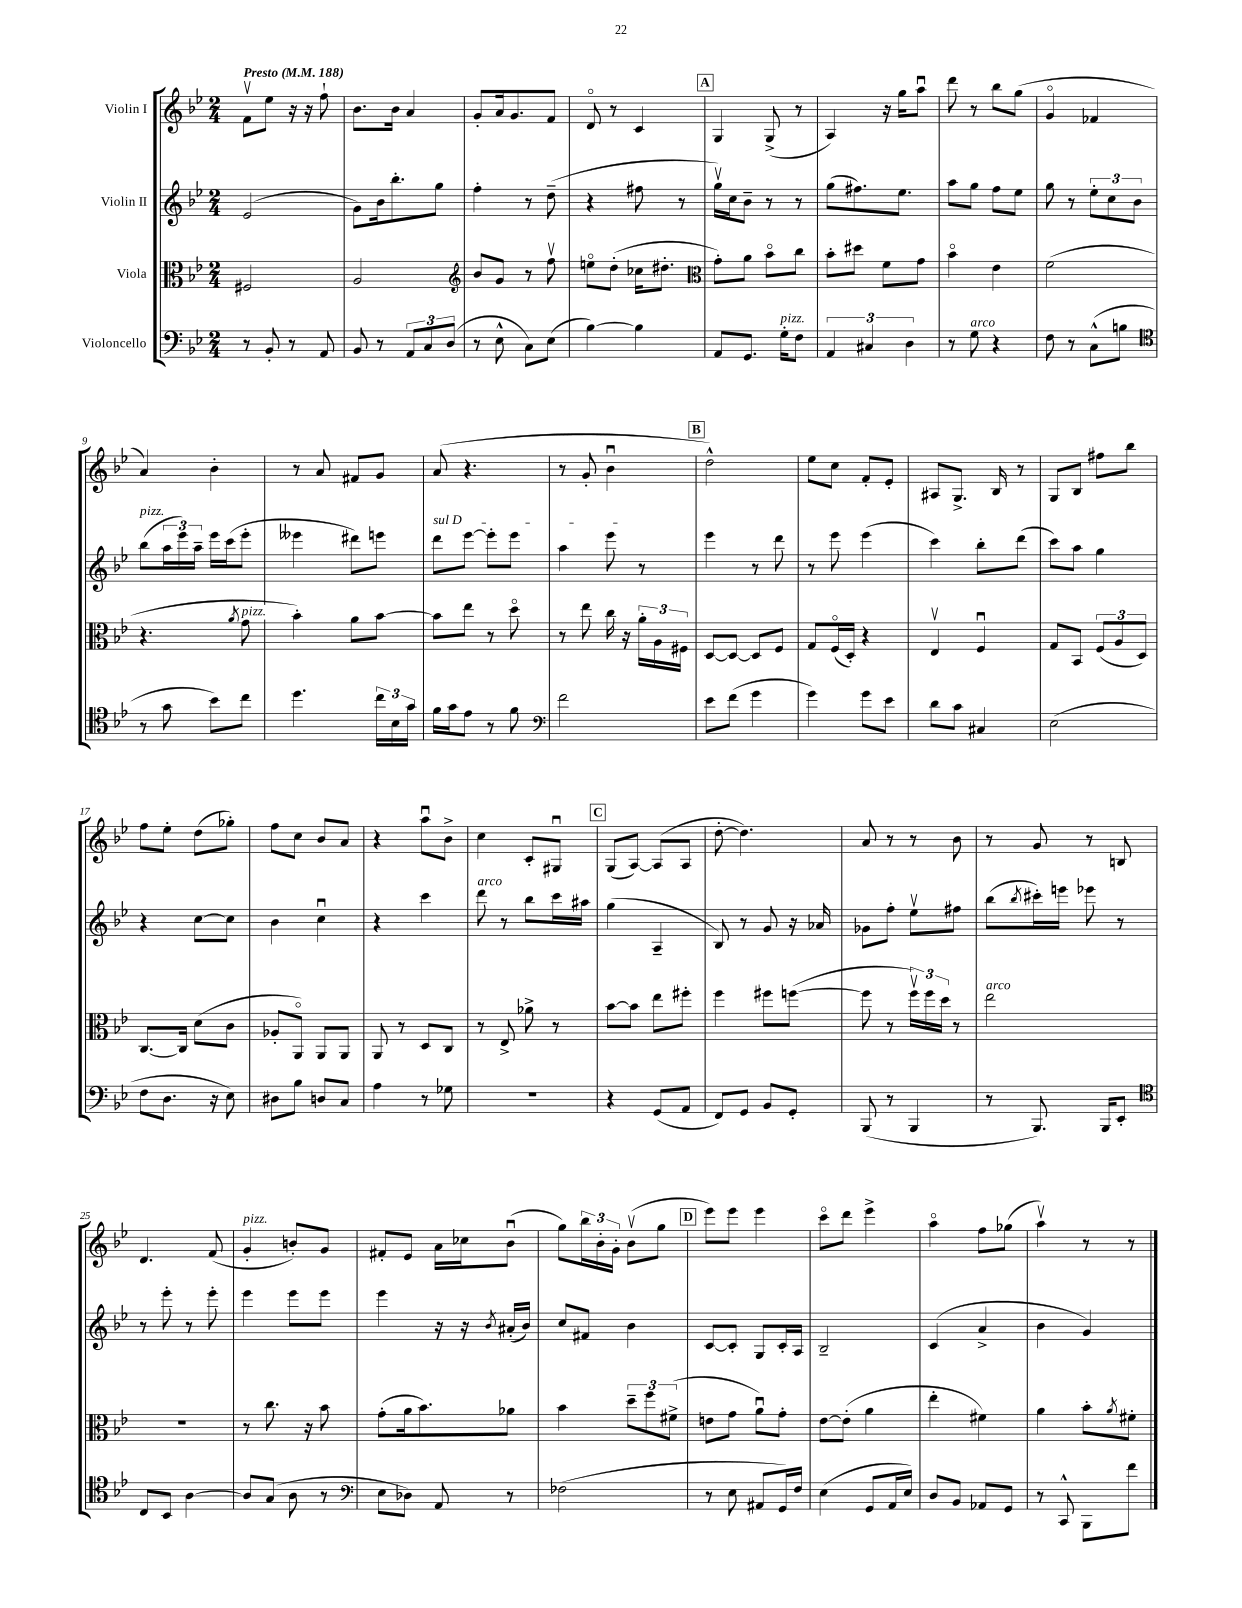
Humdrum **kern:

**kern	**kern	**kern	**kern
*staff4	*staff3	*staff2	*staff1
*clefF4	*clefC3	*clefG2	*clefG2
*k[b-e-]	*k[b-e-]	*k[b-e-]	*k[b-e-]
*M2/4	*M2/4	*M2/4	*M2/4
*MM188	*MM188	*MM188	*MM188
8r	2F#	(2e-	8fv
8BB-'	.	.	8ee-
8r	.	.	16r
.	.	.	16r
8AA	.	.	8ff`
=	=	=	=
8BB-	2A	8g)	8.b-
8r	.	16b-	.
.	.	8.bb-'	16b-
12AA	.	.	4a
12C	.	.	.
.	.	8gg	.
(12D	.	.	.
=	=	=	=
*	*clefG2	*	*
8r	8b-	4ff'	8g'
8E-^^	8g	.	16a
.	.	.	8.g
8C)	8r	8r	.
(8E-	8ffv	(8dd~	8f
=	=	=	=
[4B-)	8eeo	4r	8do
.	(8dd'	.	8r
4B-]	16cc-	8ff#	4c
.	8.dd#'	.	.
.	.	8r	.
=	=	=	=
*	*clefC3	*	*
8AA	8g')	16ggv)	4G
.	.	16cc	.
8.GG	8a	8b-~	.
.	8b-o	8r	(8G^
16G'	.	.	.
8F	8cc	8r	8r
=	=	=	=
6AA	8b-'	(8gg	4A)
.	8dd#	8.ff#)	.
6C#	.	.	.
.	8f	.	16r
.	.	8.ee-	16gg
6D	.	.	.
.	8g	.	8aau
=	=	=	=
8r	4b-o	8aa	8ddd
8G	.	8gg	8r
4r	4e-	8ff	8bb-
.	.	8ee-	(8gg
=	=	=	=
8F	(2f	8gg	4go
8r	.	8r	.
(8C^^	.	12ee-'	4f-
.	.	12cc	.
8B	.	.	.
.	.	12b-	.
=	=	=	=
*clefC4	*	*	*
8r	4.r	(8bb-	4a)
8g	.	24aa	.
.	.	24eee-)	.
.	.	24aa~	.
8b-)	.	16eee-	4b-'
.	.	(16ccc	.
.	8qa	.	.
8cc	8g	8eee-'	.
=	=	=	=
4.dd	4b-')	4eee--	8r
.	.	.	8a
.	8a	8ddd#)	8f#
24cc	[8b-	8eee	8g
24B-	.	.	.
24g	.	.	.
=	=	=	=
16f	8b-]	8ddd	(8a
16g	.	.	.
8e-	8ee-	[8eee-	4.r
8r	8r	8eee-']	.
8f	8ddo	8eee-	.
=	=	=	=
*clefF4	*	*	*
2f	8r	4aa	8r
.	8ee-	.	8g'
.	16cc	8eee-	4b-u
.	16r	.	.
.	24a'	8r	.
.	24A	.	.
.	24F#	.	.
=	=	=	=
8e-	[8D	4eee-	2dd^^)
(8f	8D_	.	.
4g	8D]	8r	.
.	8F	8ddd	.
=	=	=	=
4g)	8G	8r	8ee-
.	(16Fo	8eee-	8cc
.	16D')	.	.
8g	4r	(4eee-	8f'
8e-	.	.	8e-'
=	=	=	=
8d	4E-v	4ccc)	8A#
8c	.	.	8.G^
4C#	4Fu	8bb-'	.
.	.	.	16B-
.	.	(8ddd	8r
=	=	=	=
(2E-	8G	8ccc)	8G
.	8BB-	8aa	8B-
.	(12F	4gg	8ff#
.	12A	.	.
.	.	.	8bb-
.	12D)	.	.
=	=	=	=
8F	[8.C	4r	8ff
8.D	.	.	8ee-'
.	16C]	.	.
.	(8d	[8cc	(8dd
16r	.	.	.
8E-)	8c	8cc]	8gg-')
=	=	=	=
8D#	8A-'	4b-	8ff
8B-	8AAo)	.	8cc
8D	8AA	4ccu	8b-
8C	8AA	.	8a
=	=	=	=
4A	8AA	4r	4r
.	8r	.	.
8r	8D	4ccc	8aau
8G-	8C	.	8b-^
=	=	=	=
2r	8r	8ddd	4cc
.	8E-^	8r	.
.	8a-^	8bb-	8c'
.	8r	16ccc	8G#u
.	.	16aa#	.
=	=	=	=
4r	[8b-	(4gg	(8G
.	8b-]	.	[8A)
(8GG	8ee-	4A~	(8A]
8AA	8ff#'	.	8A
=	=	=	=
8FF)	4ff	8B-)	[8dd'
8GG	.	8r	4.dd])
8BB-	8ff#	8g	.
8GG'	([8ff	16r	.
.	.	16a-	.
=	=	=	=
(8BBB-	8ff]	8g-	8a
8r	8r	8ff'	8r
4BBB-	24ffv)	8ee-v	8r
.	24ff	.	.
.	24dd	.	.
.	8r	8ff#	8b-
=	=	=	=
8r	2ee-	(8bb-	8r
.	.	8qbb-	.
8.BBB-)	.	16ccc#')	8g
.	.	16eee	.
.	.	8eee-	8r
16BBB-	.	.	.
8EE-'	.	8r	8B
=	=	=	=
*clefC4	*	*	*
8C	2r	8r	4.d
8BB-	.	8eee-'	.
[4A	.	8r	.
.	.	8eee-'	(8f
=	=	=	=
8A]	8r	4eee-	4g'
(8G	8.cc	.	.
8A	.	8eee-	8b')
.	16r	.	.
8r	8b-	8eee-	8g
=	=	=	=
*clefF4	*	*	*
8E-	(8g'	4eee-	8f#'
8D-)	16a	.	8e-
.	8.b-)	.	.
8AA	.	16r	16a
.	.	16r	16cc-
.	.	8qb-	.
8r	8a-	(16a#'	(8b-u
.	.	16b-)	.
=	=	=	=
(2F-	4b-	8cc	8gg)
.	.	8f#	24bb-
.	.	.	24b-'
.	.	.	24g'
.	12dd~	4b-	(8b-v
.	12ff	.	.
.	.	.	8gg
.	(12f#^	.	.
=	=	=	=
8r	8e	[8c	8eee-)
8E-	8g	8c']	8eee-
8AA#	8au)	8G	4eee-
16GG)	8g'	16c'	.
16F	.	16A	.
=	=	=	=
(4E-	[8e-	2B-~	8ccco
.	(8e-']	.	8ddd
8GG	4a	.	4eee-^
16AA	.	.	.
16E-)	.	.	.
=	=	=	=
8D	4ee-'	(4c	4aao
8BB-	.	.	.
8AA-	4f#)	4a^	8ff
8GG	.	.	(8gg-
=	=	=	=
8r	4a	4b-	4aav)
8CC^^	.	.	.
8BBB-	8b-'	4g)	8r
.	8qa	.	.
8f	8f#'	.	8r
==	==	==	==
*-	*-	*-	*-
